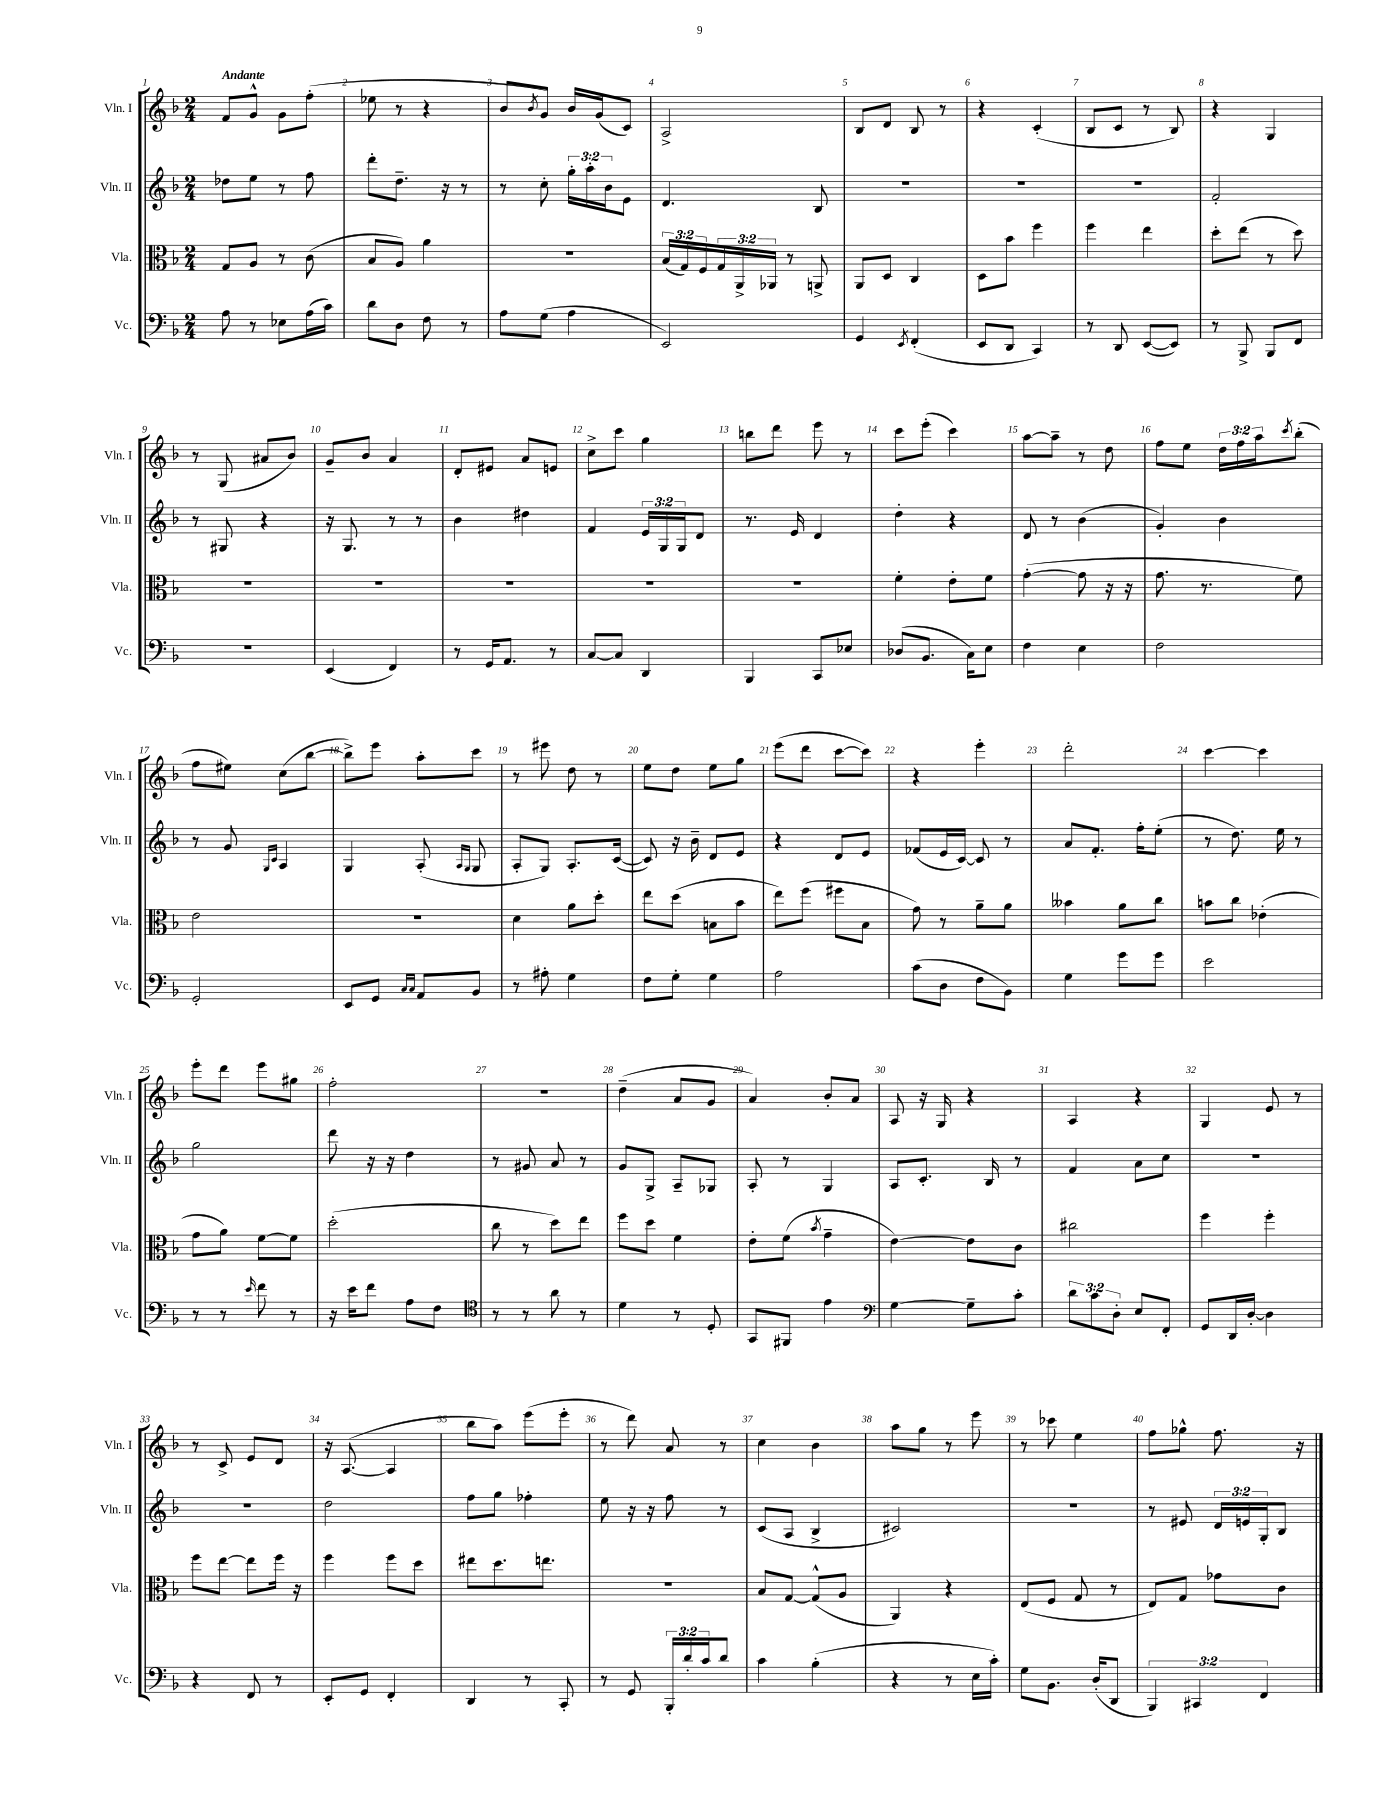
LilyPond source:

<<
\new StaffGroup <<
\new Staff = "s0" \with { instrumentName = "Vln. I" shortInstrumentName = "Vln. I" } {
    \clef treble \key f \major \numericTimeSignature \time 2/4 \override Staff.TupletNumber.text = #tuplet-number::calc-fraction-text \tempo "Andante"
    f'8 g'8-^ g'8 f''8-.( |
    ees''8 r8 r4 |
    bes'8 \acciaccatura { bes'8 } g'8) bes'16 g'16( c'8) |
    a2-> |
    bes8 d'8 bes8 r8 |
    r4 c'4-.( |
    bes8 c'8 r8 bes8) |
    r4 g4 |
    r8 g8( ais'8 bes'8) |
    g'8-- bes'8 a'4 |
    d'8-. eis'8 a'8 e'8 |
    c''8-> c'''8 g''4 |
    b''8 d'''8 e'''8 r8 |
    c'''8 e'''8-.( c'''4) |
    a''8~ a''8-- r8 d''8 |
    f''8 e''8 \tuplet 3/2 { d''16 f''16 a''16 } \acciaccatura { c'''8 } bes''8-.( |
    f''8 eis''8) c''8( bes''8~ |
    bes''8->) e'''8 a''8-. c'''8 |
    r8 eis'''8 d''8 r8 |
    e''8 d''8 e''8 g''8 |
    e'''8( d'''8 c'''8~ c'''8) |
    r4 e'''4-. |
    d'''2-. |
    c'''4~ c'''4 |
    e'''8-. d'''8 e'''8 gis''8 |
    f''2-. |
    R2 |
    d''4--( a'8 g'8 |
    a'4) bes'8-. a'8 |
    a8 r16 g16 r4 |
    a4 r4 |
    g4 e'8 r8 |
    r8 c'8-> e'8 d'8 |
    r16 a8.~( a4 |
    bes''8 a''8) e'''8( e'''8-. |
    r8 d'''8) a'8 r8 |
    c''4 bes'4 |
    a''8 g''8 r8 e'''8 |
    r8 ces'''8 e''4 |
    f''8 ges''8-^ f''8. r16 \bar "|." |
}
\new Staff = "s1" \with { instrumentName = "Vln. II" shortInstrumentName = "Vln. II" } {
    \clef treble \key f \major \numericTimeSignature \time 2/4 \override Staff.TupletNumber.text = #tuplet-number::calc-fraction-text
    des''8 e''8 r8 f''8 |
    d'''8-. d''8.-- r16 r8 |
    r8 c''8-. \tuplet 3/2 { g''16-. a''16-. bes'16 } e'8 |
    d'4. bes8 |
    R2 |
    R2 |
    R2 |
    f'2-. |
    r8 gis8 r4 |
    r16 g8. r8 r8 |
    bes'4 dis''4 |
    f'4 \tuplet 3/2 { e'16 g16 g16 } d'8 |
    r8. e'16 d'4 |
    d''4-. r4 |
    d'8 r8 bes'4( |
    g'4-.) bes'4 |
    r8 g'8 \grace { g16 c'16 } a4 |
    g4 a8-.( \grace { a16 g16 } g8 |
    a8-. g8) a8.-. c'16~( |
    c'8) r16 bes'16-- d'8 e'8 |
    r4 d'8 e'8 |
    fes'8( e'16 c'16~) c'8 r8 |
    a'8 f'8.-. f''16-. e''8-.( |
    r8 d''8.) e''16 r8 |
    g''2 |
    d'''8 r16 r16 d''4 |
    r8 gis'8 a'8 r8 |
    g'8 g8-> a8-- ges8 |
    a8-. r8 g4 |
    a8 c'8.-. bes16 r8 |
    f'4 a'8 c''8 |
    R2 |
    R2 |
    d''2 |
    f''8 g''8 fes''4-. |
    e''8 r16 r16 f''8 r8 |
    c'8( a8 bes4-> |
    cis'2) |
    R2 |
    r8 eis'8 \tuplet 3/2 { d'16 e'16 g16-. } bes8 \bar "|." |
}
\new Staff = "s2" \with { instrumentName = "Vla." shortInstrumentName = "Vla." } {
    \clef alto \key f \major \numericTimeSignature \time 2/4 \override Staff.TupletNumber.text = #tuplet-number::calc-fraction-text
    g8 a8 r8 c'8( |
    bes8 a8) a'4 |
    r2 |
    \tuplet 3/2 { bes16( g16) f16 } \tuplet 3/2 { g16 a,16-> aes,16 } r8 a,8-> |
    a,8 d8 c4 |
    d8 bes'8 f''4 |
    f''4 e''4 |
    d''8-. e''8( r8 d''8) |
    R2 |
    R2 |
    R2 |
    R2 |
    R2 |
    f'4-. e'8-. f'8 |
    g'4~-.( g'8 r16 r16 |
    g'8. r8. f'8) |
    e'2 |
    R2 |
    d'4 a'8 d''8-. |
    e''8 d''8( b8 bes'8 |
    e''8) f''8( fis''8 bes8 |
    g'8) r8 a'8-- a'8 |
    beses'4 a'8 c''8 |
    b'8 c''8 ees'4-.( |
    g'8 a'8) f'8~ f'8 |
    d''2-.( |
    c''8 r8 d''8) e''8 |
    f''8 d''8 f'4 |
    e'8-. f'8( \acciaccatura { bes'8 } g'4-- |
    e'4~) e'8 c'8 |
    cis''2 |
    f''4 f''4-. |
    f''8 e''8~ e''8 f''16 r16 |
    f''4 f''8 d''8 |
    eis''8 d''8. e''8. |
    R2 |
    bes8 g8~ g8-^( a8 |
    a,4) r4 |
    e8( f8 g8 r8 |
    e8) g8 ges'8 c'8 \bar "|." |
}
\new Staff = "s3" \with { instrumentName = "Vc." shortInstrumentName = "Vc." } {
    \clef bass \key f \major \numericTimeSignature \time 2/4 \override Staff.TupletNumber.text = #tuplet-number::calc-fraction-text
    a8 r8 ees8 a16( c'16) |
    d'8 d8 f8 r8 |
    a8 g8( a4 |
    e,2) |
    g,4 \acciaccatura { e,8 } f,4-.( |
    e,8 d,8 c,4) |
    r8 d,8 e,8~( e,8) |
    r8 bes,,8-> bes,,8 f,8 |
    r2 |
    e,4( f,4) |
    r8 g,16 a,8. r8 |
    c8~ c8 d,4 |
    bes,,4 c,8 ees8 |
    des8( bes,8. c16) e8 |
    f4 e4 |
    f2 |
    g,2-. |
    e,8 g,8 \grace { c16 c16 } a,8 bes,8 |
    r8 ais8-. g4 |
    f8 g8-. g4 |
    a2 |
    c'8( d8 f8 bes,8) |
    g4 g'8 g'8 |
    e'2 |
    r8 r8 \grace { e'16 } f'8 r8 |
    r16 e'16 f'8 a8 f8 |
    \clef tenor r8 r8 a'8 r8 |
    d'4 r8 d8-. |
    g,8 fis,8 e'4 |
    \clef bass g4~ g8-- c'8-. |
    \tuplet 3/2 { d'8 c'8 d8-. } e8 f,8-. |
    g,8 d,16 d16~-. d4 |
    r4 f,8 r8 |
    e,8-. g,8 f,4-. |
    d,4 r8 c,8-. |
    r8 g,8 \tuplet 3/2 { bes,,16-. d'16-. c'16 } d'8 |
    c'4 bes4-.( |
    r4 r8 e16 c'16-.) |
    g8 bes,8. d16-.( d,8 |
    \tuplet 3/2 { bes,,4) cis,4 f,4 } \bar "|." |
}
>>
>>
\layout { \context { \Score \override BarNumber.break-visibility = ##(#f #t #t) barNumberVisibility = #all-bar-numbers-visible } }
